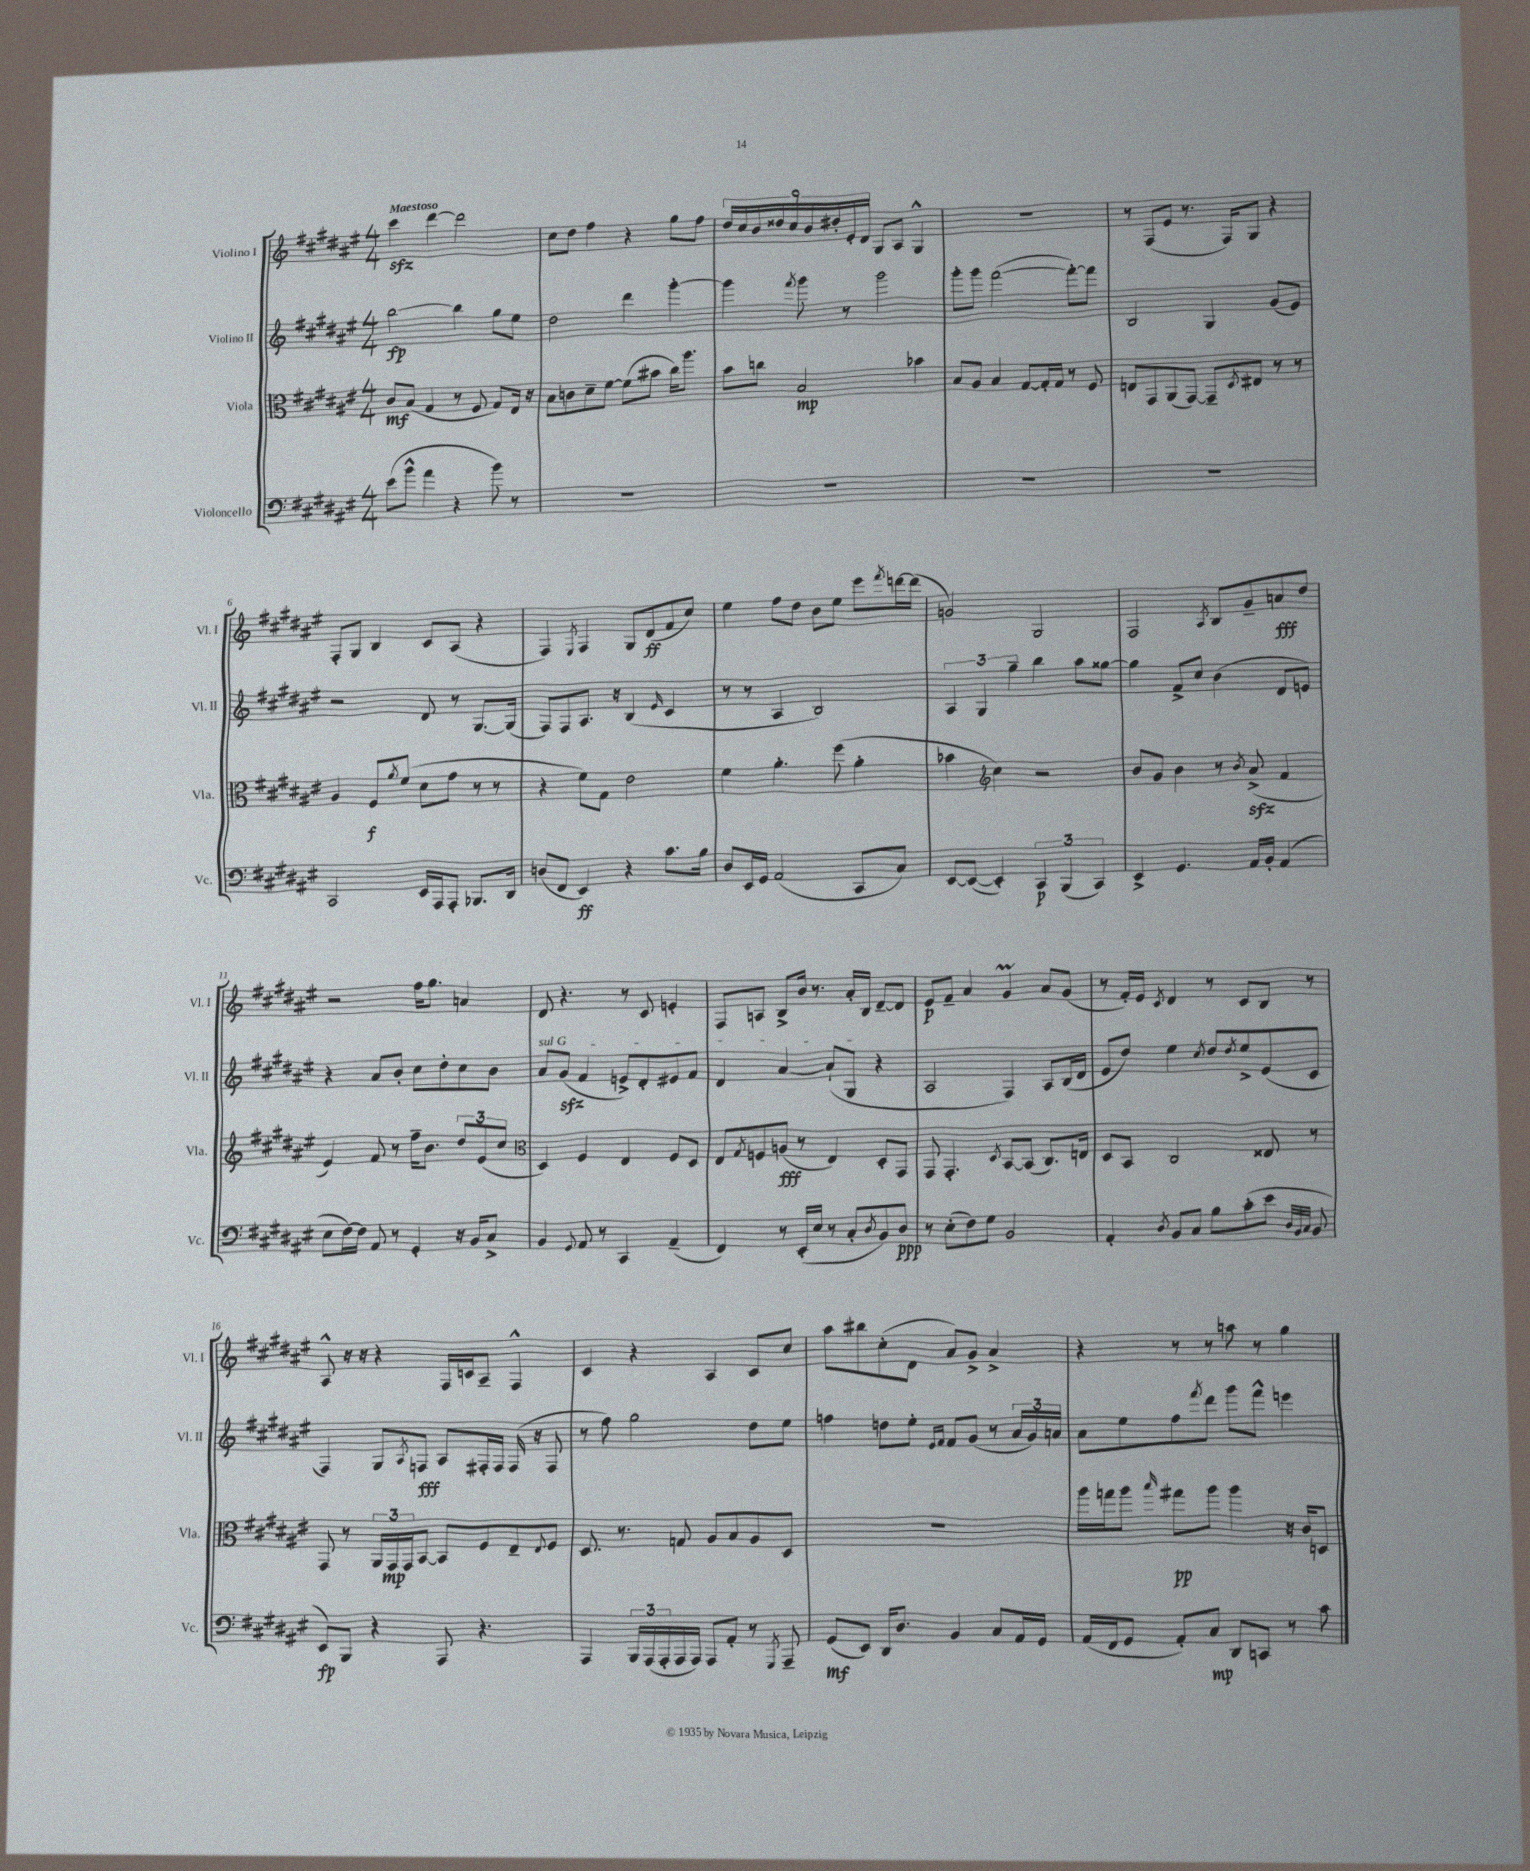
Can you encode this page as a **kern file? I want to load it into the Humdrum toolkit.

**kern	**kern	**kern	**kern
*staff4	*staff3	*staff2	*staff1
*clefF4	*clefC3	*clefG2	*clefG2
*k[f#c#g#d#a#e#]	*k[f#c#g#d#a#e#]	*k[f#c#g#d#a#e#]	*k[f#c#g#d#a#e#]
*M4/4	*M4/4	*M4/4	*M4/4
(8e#\L	8c#/L	[2bb\	4ccc#\
8b^^\J	(8B/J	.	.
4a#\	4G#/	.	[4ddd#\
4r	8r	4bb\]	2ddd#\]
.	8F#/	.	.
8b\)	8G#/L)	8gg#\L	.
8r	16E#/Jk	8ee#\J	.
.	16r	.	.
=	=	=	=
1r	8B\L	2dd#\	8cc#\L
.	8c\	.	8dd#\J
.	8d#~\	.	4ff#\
.	[8f#\J	.	.
.	(8f#\]L	4ddd#\	4r
.	8b#\J	.	.
.	16cc#\LK)	[4ggg#'\	8gg#\L
.	8.aa#\J	.	.
.	.	.	8ff#\J
=	=	=	=
1r	8b\L	4ggg#\]	18dd#/LL
.	.	.	18cc#/
.	.	.	18b/
.	8cc\J	.	.
.	.	.	18dd##/
.	.	.	18cc#/
.	.	8qfff#/	.
.	2B/	8ggg#\	.
.	.	.	18b/
.	.	.	18dd#'/
.	.	8r	.
.	.	.	18e#'/
.	.	.	18d#/JJ
.	.	2ggg#\	8G#/L
.	.	.	8A#/J
.	4b-\	.	4G#^^/
=	=	=	=
1r	8B/L	8ggg#'\L	1r
.	8A#/J	8ggg#\J	.
.	4B/	([2fff#\	.
.	[8G#/L	.	.
.	16G#'/]L	.	.
.	16G#/JJ	.	.
.	8r	8fff#'\_L)	.
.	8F#/	8fff#\]J	.
=	=	=	=
1r	8E/L	2B/	8r
.	8GG#/	.	(8F#/L
.	(8AA#/	.	8e#/J
.	[8GG#/J)	.	8.r
.	8GG#~/]L	4G#/	.
.	.	.	16F#/LK)
.	8qD#/	.	.
.	8E#/J	.	8G#/J
.	8r	(8g#/L	4r
.	8r	8e#/J)	.
=	=	=	=
2CC#/	4A#/	2r	8F#'/L
.	.	.	8G#/J
.	8F#/L	.	4B/
.	8qa#/	.	.
.	(8f#/J	.	.
16EE#/LL	8d#\L	8d#/	8c#/L
16AAA#/J	.	.	.
8AAA#'/J	8g#\J	8r	(8A#/J
8.BBB-/L	8r	[8.G#/L	4r
.	8r	.	.
16DD#/Jk	.	(16G#/]Jk	.
=	=	=	=
(8D/L	4r	8F#/L)	4F#/)
8FF#/J	.	8F#/	.
.	.	.	8qE#/
4EE#/)	8f#\L)	8.A#/J	4F#/
.	8G#\J	.	.
.	.	16r	.
4r	2e#\	(4B/	8G#/L
.	.	.	(8d#/
.	.	16qqe#/	.
8.c#\L	.	4c#/	8f#/
.	.	.	8cc#/J)
16B\Jk	.	.	.
=	=	=	=
8D#/L	4f#\	8r	4ee#\
16EE#/L	.	8r	.
16GG#/JJ	.	.	.
(2AA#/	4.a#'\	4A#/	8ff#\L
.	.	.	8dd#\J
.	.	2B/)	8b\L
.	(8ff#\	.	8ee#\J
8CC#/L	4a#'\	.	8eee#\L
.	.	.	8qfff#/
8C#/J)	.	.	[16ddd\L
.	.	.	(16ddd\]JJ
=	=	=	=
[8EE#/L	4b-\	6A#/	2g/)
(8EE#/_J	.	.	.
.	.	6G#/	.
*	*clefG2	*	*
4EE#'/])	4cc#\)	.	.
.	.	6gg#~\	.
6CC#/	2r	4bb\	2G#/
(6BBB/	.	.	.
.	.	8aa#\L	.
6CC#/)	.	.	.
.	.	[8gg##\J	.
=	=	=	=
4EE#^/	8b/L	4gg##\]	2F#/
.	8g#/J	.	.
4.GG#/	4b\	8f#^/L	.
.	.	8cc#/J	.
.	.	.	8qA#/
.	8r	(4b\	8B/L
.	8qb/	.	.
16AA#/LL	(8a#^/	.	8g#~/
16BB'/JJ	.	.	.
(4AA#/	4f#/	8d#/L	8a/
.	.	8e/J)	8dd#/J
=	=	=	=
8E#\L	4e#/)	4r	2r
[16F#\L)	.	.	.
16F#\]JJ	.	.	.
8AA#/	8f#/	8a#/L	.
8r	8r	8b'/J	.
4GG#'/	16ff#~\LK	8cc#\L	16ff#\LK
.	8.b\J	.	8.gg#\J
.	.	8dd#'\	.
16r	12dd#/L	8cc#\	4a/
16BB/LK	.	.	.
.	(12e#/	.	.
8C#^/J	.	8b\J	.
.	12cc#/J	.	.
=	=	=	=
*	*clefC3	*	*
4BB/	4D#/)	8a#/L	8d#/
.	.	(8g#/J	4.r
8qqGG#/	.	.	.
8AA#/	4F#/	4f#/	.
8r	.	.	.
4CC#/	4E#/	8e^/L)	8r
.	.	8d#'/	8c#/
(4AA#~/	8F#/L	8e#/	4e'/
.	8D#/J	8f#/J	.
=	=	=	=
4FF#/)	8E#/L	4d#/	8F#/L
.	8qG#/	.	.
.	8F/	.	8A/J
8r	(8A/J	[4a#/	8B^/L
(16EE#'/LL	8r	.	16b/Jk
16E#/JJ	.	.	8.r
8r	4E#/)	(8a#`/]L	.
8C#'/L	.	8G#/J	16a#'/LL
.	.	.	16B/JJ
8qD#/	.	.	.
8BB/)	8D#'/L	4r	[8d#~/L
8D#/J	8GG#/J	.	8d#/]J
=	=	=	=
8r	8GG#/	2A#/	8e#/L
(8E#'\L	4.GG#'/	.	8f#~/J
8F#\)	.	.	4a#/
8G#\J	.	.	.
.	8qD#/	.	.
2BB/	[8BB/L	4F#/)	4g#/
.	(8BB/]J	.	.
.	8.C#/L)	8A#/L	8a#/L
.	.	(16B/L	(8g#/J
.	16E/Jk	16d#/JJ	.
=	=	=	=
4AA#'/	8D#/L	8e#/L	8r
.	8BB/J	8dd#/J)	16f#'/LL)
.	.	.	16e#/JJ
8qD#/	.	.	8qc#/
8BB/L	2C#/	4ee#\	4d#/
8C#/J	.	.	.
.	.	8qcc#/	.
8B\L	.	8dd#/L	8r
.	.	8qdd#/	.
(8c#'\	.	8ee#^/	8c#/L
8e#\J	8E##/	(8e#/	8B/J
32qqD#/LLL	.	.	.
32qqBB/	.	.	.
32qqC#/JJJ	.	.	.
8BB/	8r	8c#/J	8r
=	=	=	=
8EE#/L)	8GG#/	4F#/)	8A#^^/
8BBB/J	8r	.	16r
.	.	.	16r
4r	24AA#/LL	8G#/L	4r
.	24GG#/	.	.
.	24GG#/J	.	.
.	.	8qA#/	.
.	[8BB/J	8F/J	.
8AAA#/	8BB/]L	8A#/L	16F#/LL
.	.	.	16c/J
4.r	8F#/	16F#'/L	8A#~/J
.	.	16F#/JJ	.
.	8E#~/	(16F#/	4F#^^/
.	.	16r	.
.	8qqE#/	.	.
.	8F#/J	8F#/	.
=	=	=	=
4AAA#/	8.D#/	8r	4c#/
.	.	8ff#\)	.
.	8.r	.	.
24BBB/LL	.	2gg#\	4r
(24AAA#/	.	.	.
24AAA#'/	.	.	.
16AAA#/	8G/	.	.
16AAA#/JJ)	.	.	.
8AAA#/L	8A#/L	.	4A#/
8AA#'/J	8B/	.	.
8r	8A#/	8dd#\L	8c#/L
8qGGG#/	.	.	.
8AAA#~/	8D#/J	8ee#\J	8cc#/J
=	=	=	=
(8GG#/L	1r	4ff\	8aa#\L
8EE#/J)	.	.	8bb#\
16DD#/LK	.	8dd\L	(8cc#'\
8.D#/J	.	.	.
.	.	8ee#'\J	8d#\J
.	.	16qqe#/LL	.
.	.	16qqf#/JJ	.
4BB/	.	8f#/L	8a#/L)
.	.	(8g#/J	8g#^/J
8C#/L	.	8r	4a#^/
16AA#/L	.	24a#/LL	.
.	.	24g#/)	.
16GG#/JJ	.	.	.
.	.	24a/JJ	.
=	=	=	=
(16AA#/LL	16aa#\LL	8a#\L	4r
16FF#/J	16gg\J	.	.
8GG#/J	8aa#\J	8ee#\	.
.	16qqbb/	.	.
8AA#'/L)	8gg#\L	8ff#\	8r
.	.	8qfff#/	.
8C#/J	8aa#\J	8ddd#\J	8r
8DD#/L	4aa#\	8ggg#\L	8aa\
8CC/J	.	8fff#^^\J	8r
8r	16r	4eee\	4gg#\
.	16c#/LK	.	.
8c#\	8D/J	.	.
==	==	==	==
*-	*-	*-	*-
